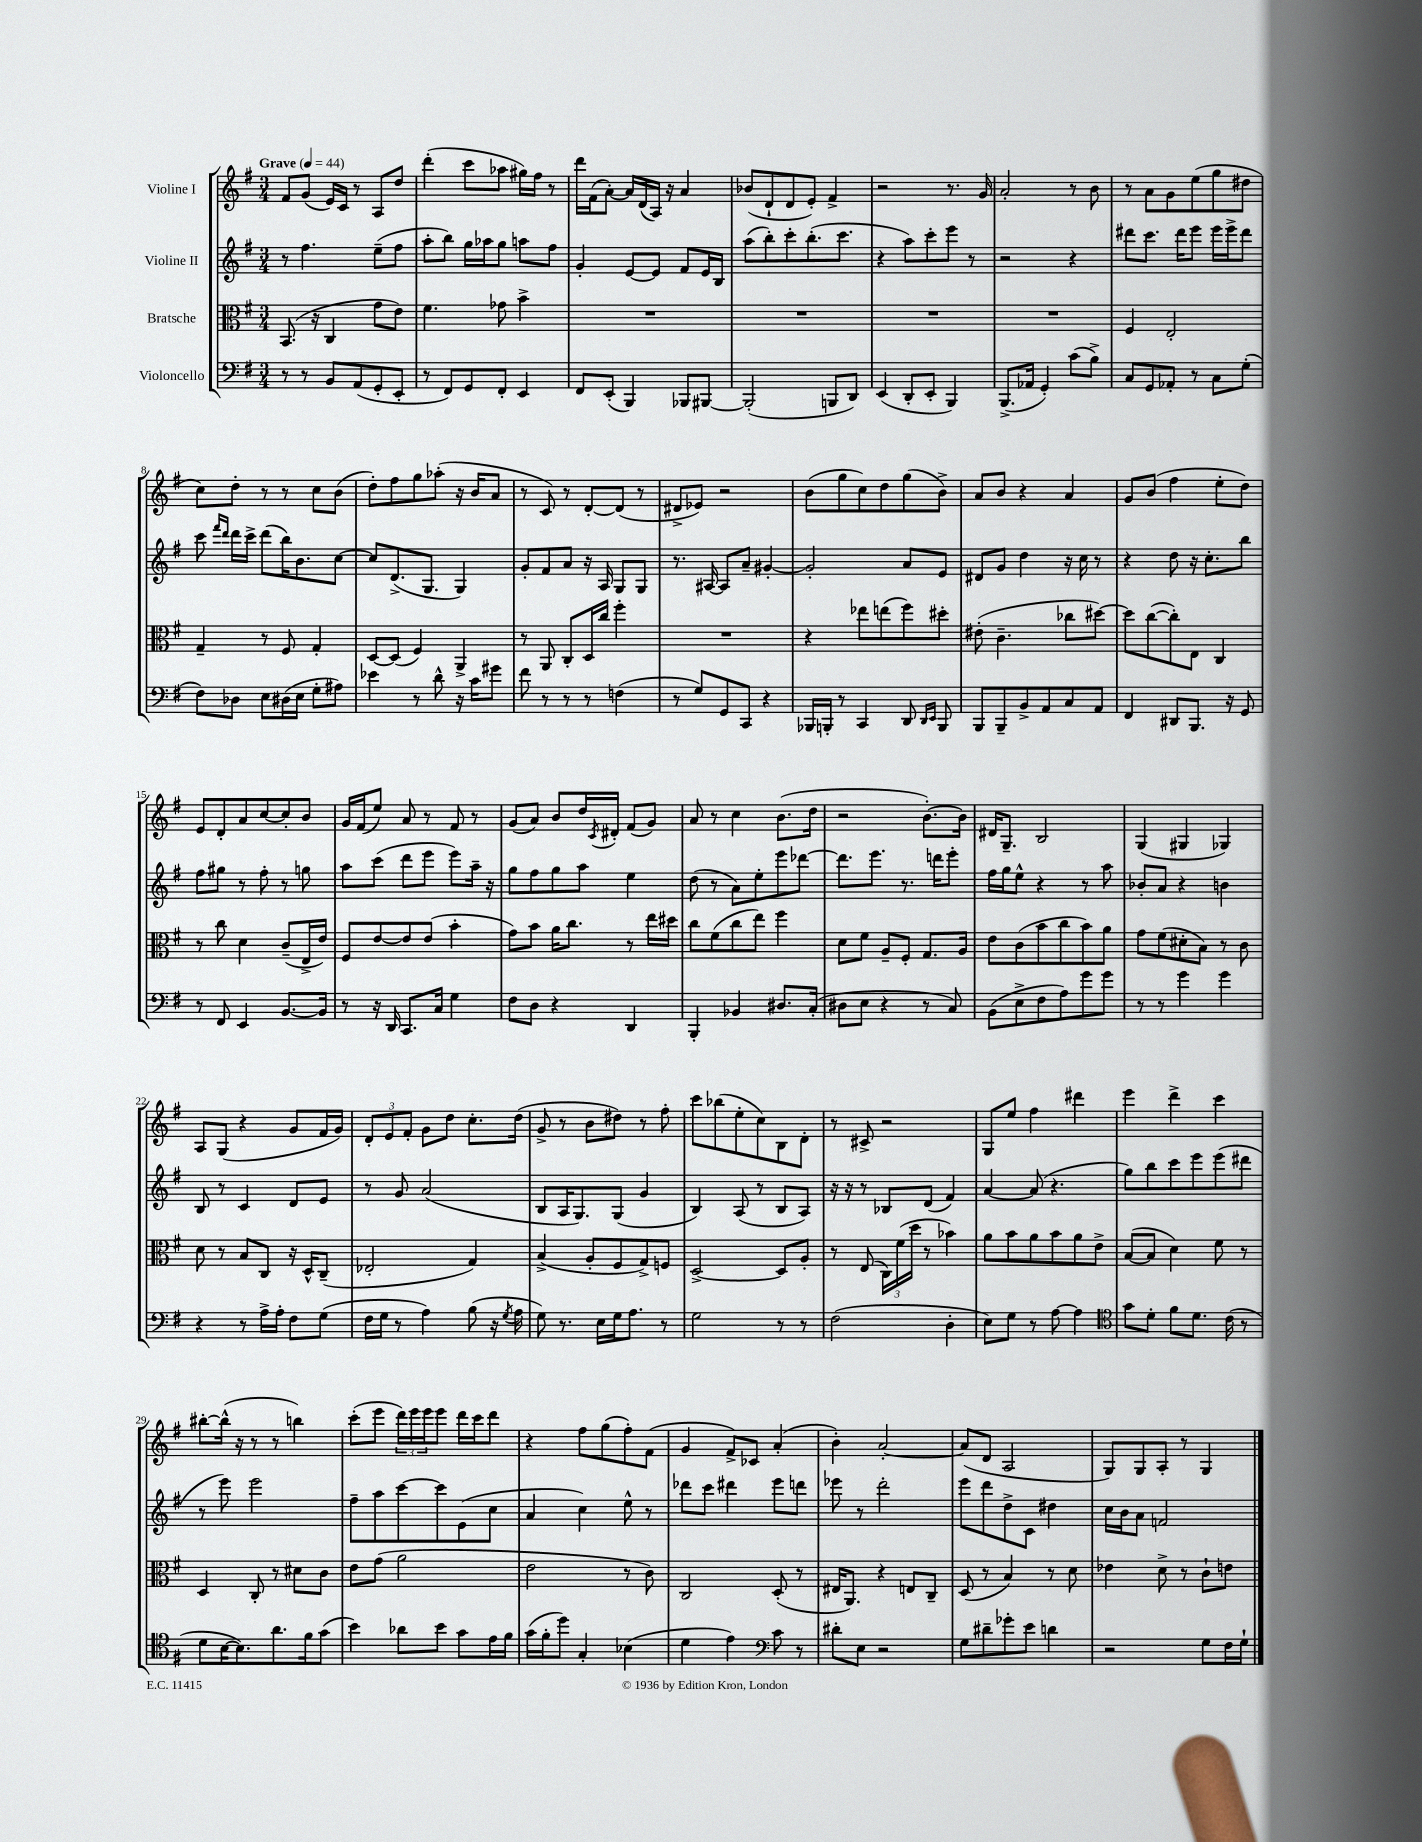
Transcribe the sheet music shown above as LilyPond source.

<<
\new StaffGroup <<
\new Staff = "s0" \with { instrumentName = "Violine I" } {
    \clef treble \key g \major \numericTimeSignature \time 3/4 \tempo "Grave" 4 = 44
    fis'8 g'8( e'16) c'16 r8 a8 d''8 |
    d'''4-.( c'''8 aes''8 gis''16) fis''16 r8 |
    d'''16 fis'16( a'8~-.) a'16 d'16( a16) r16 a'4 |
    bes'8( d'8-! d'8 e'8-.) fis'4-> |
    r2 r8. g'16 |
    a'2-. r8 b'8 |
    r8 a'8 g'8 e''8( g''8 dis''8 |
    c''8) d''8-. r8 r8 c''8 b'8( |
    d''8-.) fis''8 g''8 aes''8-.( r16 b'16 a'8 |
    r8 c'8) r8 d'8~-. d'8( r8 |
    dis'8-> ees'8) r2 |
    b'8( g''8 c''8) d''8 g''8( b'8->) |
    a'8 b'8 r4 a'4 |
    g'8 b'8( fis''4 e''8-. d''8) |
    e'8 d'8-. a'8 c''8~ c''8-. b'8 |
    g'16 fis'16( e''8) a'8 r8 fis'8 r8 |
    g'8( a'8) b'8 d''16 \acciaccatura { c'8 } dis'16-. fis'8( g'8) |
    a'8 r8 c''4 b'8.( d''16 |
    r2 b'8.~-.) b'16 |
    dis'16 g8.-- b2 |
    g4( gis4 ges4) |
    a8 g8( r4 g'8 fis'16 g'16) |
    \tuplet 3/2 { d'8-. e'8 fis'8-. } g'8 d''8 c''8.-. d''16( |
    g'8-> r8 b'8 dis''8) r8 fis''8-. |
    c'''8 bes''8( e''8-. c''8) b8 d'8-. |
    r8 cis'8-> r2 |
    g8 e''8 fis''4 dis'''4 |
    e'''4 d'''4-> c'''4 |
    bis''8~-. bis''16-^( r16 r8 r8 b''4) |
    c'''8-.( e'''8 \tuplet 3/2 { d'''16) e'''16 e'''16 } e'''8 d'''16 c'''16 d'''8 |
    r4 fis''8 g''8( fis''8-.) fis'8( |
    g'4 fis'8->) ces'8 a'4-.( |
    b'4-.) a'2~-. |
    a'8( d'8 a2 |
    g8) g8 a8-. r8 g4 \bar "|." |
}
\new Staff = "s1" \with { instrumentName = "Violine II" } {
    \clef treble \key g \major \numericTimeSignature \time 3/4
    r8 fis''4. e''8--( fis''8 |
    a''8-. b''8) g''16 aes''16 g''8 a''8 fis''8 |
    g'4-. e'8~ e'8 fis'8 e'16 b16 |
    a''8( b''8-.) c'''8-. b''8.-.( c'''8. |
    r4 a''8) c'''8-. e'''8 r8 |
    r2 r4 |
    dis'''8 c'''8. dis'''16 e'''8 e'''16 e'''16-> dis'''8 |
    c'''8 \grace { fis'''16 d'''16 } d'''16 c'''16-> d'''8( b''16) b'8. c''8~ |
    c''8 d'8.->( g8. g4) |
    g'8-. fis'8 a'8 r16 a16 g8 g8 |
    r8. ais16~ ais8 a'8-- gis'4~-. |
    gis'2-. a'8 e'8 |
    dis'8 g'8 d''4 r16 c''16 r8 |
    r4 d''8 r16 c''8.-. b''8 |
    fis''8 gis''8 r8 fis''8-. r8 g''8 |
    a''8 c'''8( d'''8 e'''8 e'''8) a''16-- r16 |
    g''8 fis''8 g''8 a''8 e''4 |
    d''8( r8 a'8) e''8-. e'''8 des'''8~ |
    des'''8. e'''8. r8. d'''16 e'''8-. |
    fis''16 g''16 e''8-^ r4 r8 a''8 |
    bes'8-. a'8 r4 b'4 |
    b8 r8 c'4 d'8 e'8 |
    r8 g'8 a'2( |
    b8 a16 g8.) g8( g'4 |
    b4) a8( r8 b8 a8) |
    r16 r16 r8 bes8 d'8( fis'4) |
    a'4~ a'8( r4. |
    g''8) b''8 c'''8 e'''8 e'''8( dis'''8 |
    r8 e'''8) e'''2 |
    fis''8-- a''8 c'''8~ c'''8 e'8( c''8 |
    a'4 c''4) e''8-^ r8 |
    des'''8 c'''8 dis'''4 e'''8 d'''8 |
    ees'''8 r8 d'''2-. |
    e'''8 d'''8 d''8-> c'8 dis''4 |
    c''16 b'16 a'8 f'2 \bar "|." |
}
\new Staff = "s2" \with { instrumentName = "Bratsche" } {
    \clef alto \key g \major \numericTimeSignature \time 3/4
    b,8.( r16 c4 g'8 e'8) |
    fis'4. ges'8 b'4-> |
    R2. |
    R2. |
    R2. |
    R2. |
    fis4 e2-. |
    g4-- r8 fis8 g4-. |
    d8~ d8( fis4) a,4-> |
    r8 a,8 c8-. d16 c''16 fis''4-. |
    R2. |
    r4 ees''8 e''8( fis''8) dis''8-. |
    eis'8-.( c'4.-- ces''8 dis''8~) |
    dis''8 c''8~( c''8-.) e8 c4 |
    r8 c''8 d'4 c'8--( e16-> e'16) |
    fis8 e'8~ e'8 e'8( b'4-. |
    g'8) b'8 a'16 c''8. r8 e''16 dis''16 |
    c''8 fis'8( c''8 e''8) fis''4 |
    d'8 fis'8 a8-- fis8-. g8. a16 |
    e'8 c'8( b'8 c''8 b'8) a'8 |
    g'8 fis'8( dis'8-. b8) r8 c'8 |
    d'8 r8 b8 c8 r16 d16-^ c8--( |
    ees2-. g4) |
    b4->( a8-. fis8 g8->) f8 |
    d2~-> d8 a8-. |
    r8 e8( \tuplet 3/2 { c16) fis'16( d''16 } r8 bes'4) |
    a'8 b'8 a'8 b'8 a'8 e'8-> |
    b8~( b8 d'4) fis'8 r8 |
    d4 c8-. r8 dis'8 c'8 |
    e'8 g'8( a'2 |
    e'2 r8 c'8) |
    c2 d8-.( r8 |
    eis16 a,8.) r4 e8 c8-- |
    d8( r8 b4) r8 d'8 |
    ees'4 d'8-> r8 c'8-! e'8 \bar "|." |
}
\new Staff = "s3" \with { instrumentName = "Violoncello" } {
    \clef bass \key g \major \numericTimeSignature \time 3/4
    r8 r8 b,8 a,8( g,8-. e,8-. |
    r8 fis,8) g,8 fis,8-. e,4 |
    fis,8 e,8-.( b,,4) bes,,8 bis,,8~ |
    bis,,2-.( b,,8 d,8) |
    e,4( d,8-. e,8-. b,,4) |
    b,,8.->( aes,16 g,4-.) c'8( b8->) |
    c8 g,8 aes,8-. r8 c8 g8-.( |
    fis8) des8 e8 dis16( e16 g8-. ais8) |
    ees'4 r8 d'8-^ r16 c'16 gis'8 |
    fis'8 r8 r8 r8 f4( |
    r8 g8) g,8 c,8 r4 |
    bes,,16 b,,16-. r8 c,4 d,8 \grace { d,16 e,16 } b,,8 |
    b,,8 b,,8-- b,8-> a,8 c8 a,8 |
    fis,4 dis,8 b,,8. r16 g,8 |
    r8 fis,8 e,4 b,8.~ b,16 |
    r8 r16 d,16 c,8. c16 g4 |
    fis8 d8 r4 d,4 |
    b,,4-. bes,4 dis8. c16-.( |
    dis8 e8 r4 r8 c8) |
    b,8( e8-> fis8 a8) g'8 g'8 |
    r8 r8 g'4 g'4 |
    r4 r8 a16-> a16-. fis8 g8( |
    fis16 g16 r8 a4) b8( r16 \acciaccatura { g8 } a16 |
    g8) r8. e16 g16 a8. r8 |
    g2 r8 r8 |
    fis2( d4-. |
    e8) g8 r8 a8~ a4 |
    \clef tenor g'8 d'8-. fis'8 d'8. c'16( r8 |
    d'8 b16~ b8.) a'8. fis'16 g'8( |
    b'4) aes'8 b'8 g'8 e'16 fis'16 |
    g'16( fis'16-. d''8) g4-. bes4( |
    d'4 e'4) \clef bass c'8 r8 |
    dis'8-. e8 r2 |
    g8 dis'8-- ges'8-. e'8 d'4 |
    r2 g8 fis16 g16-! \bar "|." |
}
>>
>>
